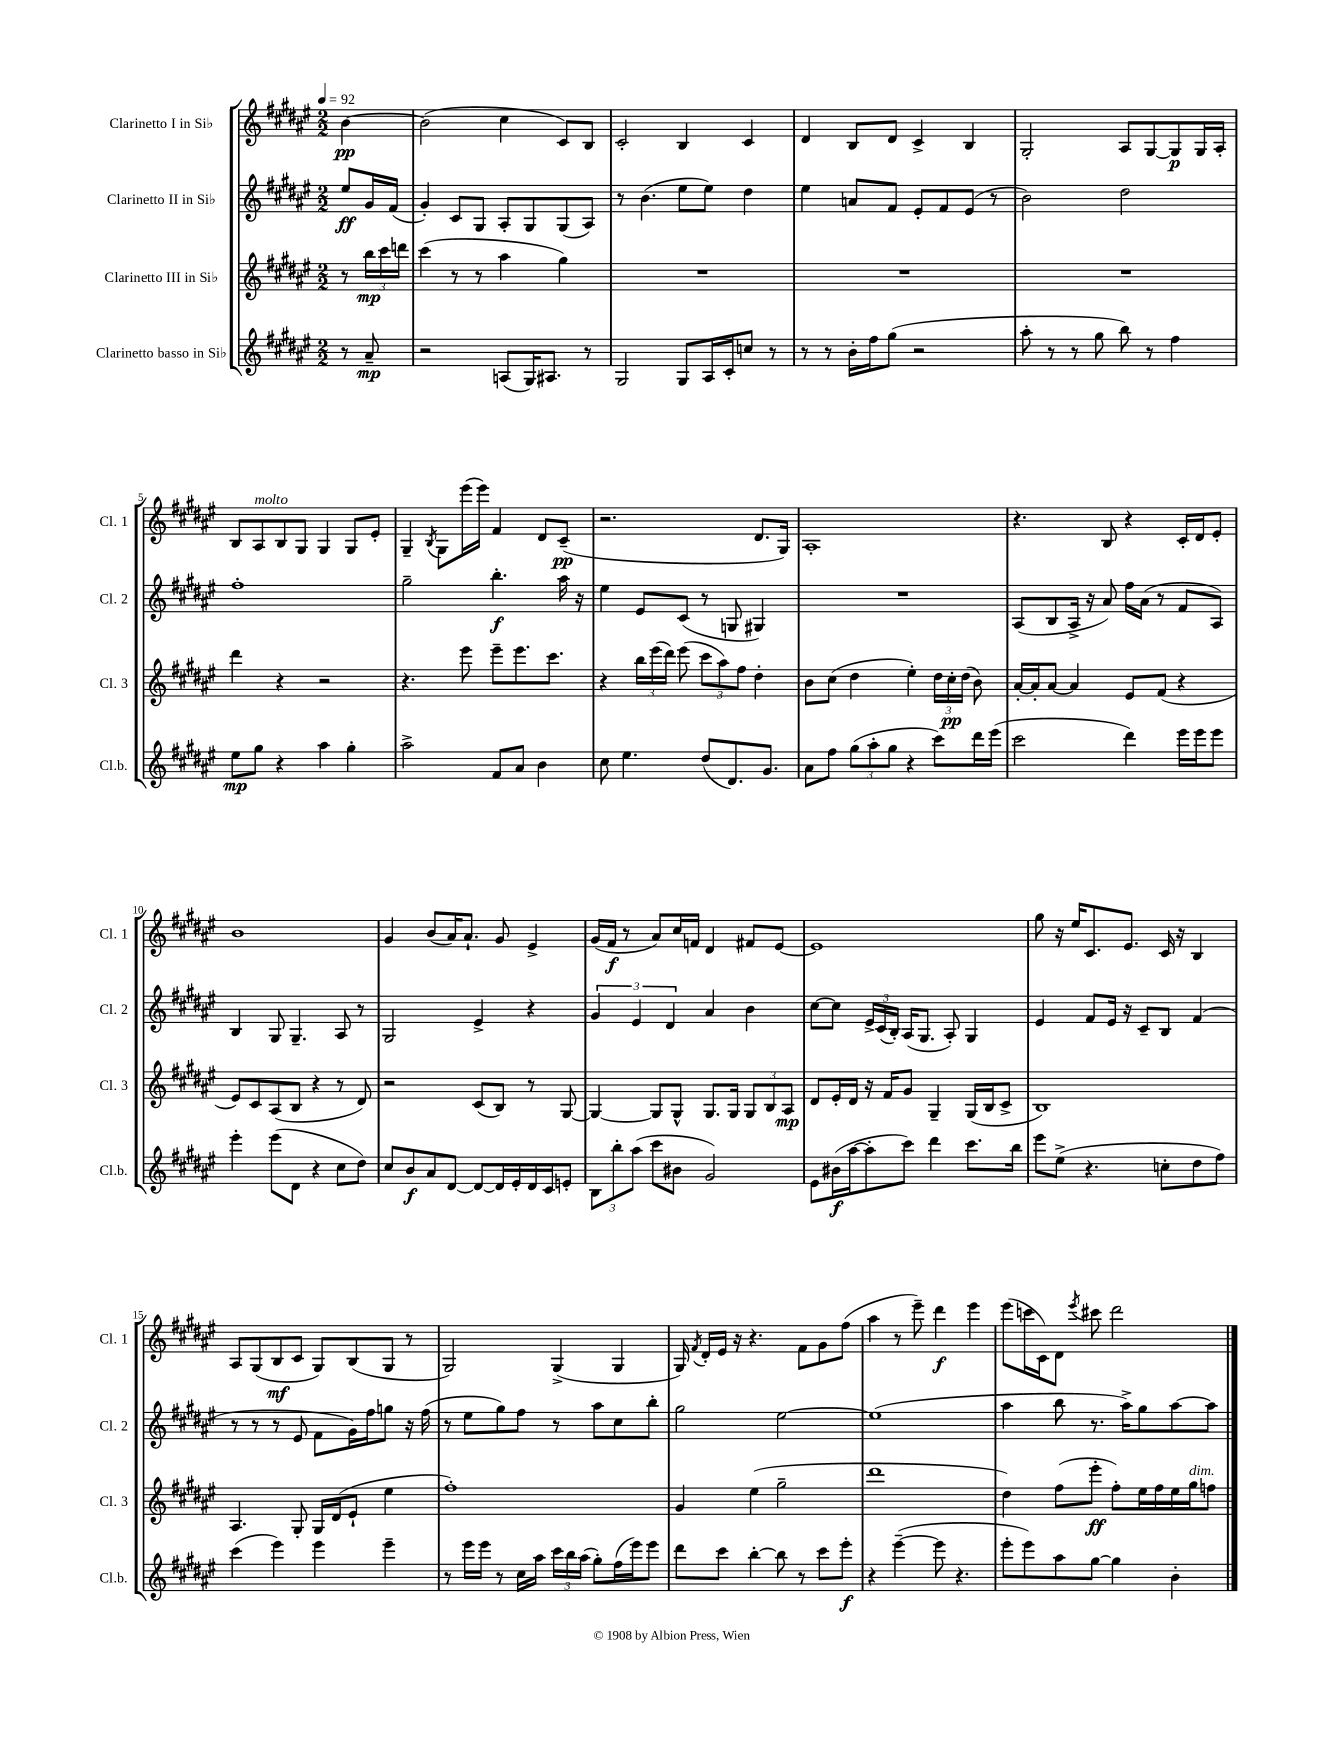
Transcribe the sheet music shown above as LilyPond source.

<<
\new StaffGroup <<
\new Staff = "s0" \with { instrumentName = "Clarinetto I in Sib" shortInstrumentName = "Cl. 1" } {
    \clef treble \key fis \major \numericTimeSignature \time 2/2 \partial 4 \tempo 4 = 92
    \autoBeamOff b'4~\pp |
    b'2( cis''4 cis'8[) b8] |
    cis'2-. b4 cis'4 |
    dis'4 b8[ dis'8] cis'4-> b4 |
    gis2-. ais8[ gis8~ gis8\p gis16 ais16]-. |
    b8[ ais8^\markup { \italic "molto" } b8 gis8] gis4 gis8[ eis'8]-. |
    gis4-- \acciaccatura { b8 } gis8[ eis'''16( eis'''16]) fis'4 dis'8[ cis'8]--\pp( |
    r2. dis'8.[ gis16]) |
    ais1-. |
    r4. b8 r4 cis'16[-. dis'16 eis'8]-. |
    b'1 |
    gis'4 b'8[( ais'16) ais'8.]-! gis'8 eis'4-> |
    gis'16[( fis'16]\f r8 ais'8[) cis''16 f'16] dis'4 fis'8[ eis'8]~ |
    eis'1 |
    gis''8 r16 eis''16[ cis'8. eis'8.] cis'16 r16 b4 |
    ais8[ gis8( b8\mf cis'8] gis8[) b8( gis8] r8 |
    gis2) gis4->( gis4 |
    gis16) \acciaccatura { fis'8 } dis'16[-. eis'16] r16 r4. fis'8[ gis'8 fis''8]( |
    ais''4 r8 eis'''8--) dis'''4\f eis'''4 |
    eis'''8[( c'''16 cis'16) dis'8] \acciaccatura { eis'''8 } cis'''8 dis'''2 \bar "|." |
}
\new Staff = "s1" \with { instrumentName = "Clarinetto II in Sib" shortInstrumentName = "Cl. 2" } {
    \clef treble \key fis \major \numericTimeSignature \time 2/2 \partial 4
    \autoBeamOff eis''8[\ff gis'16 fis'16]( |
    gis'4-.) cis'8[ gis8] ais8[-. gis8 gis8( ais8]) |
    r8 b'4.( eis''8[ eis''8]) dis''4 |
    eis''4 a'8[ fis'8] eis'8[-. fis'8 eis'8]( r8 |
    b'2) dis''2 |
    fis''1-. |
    gis''2-- b''4.-.\f ais''16 r16 |
    eis''4 eis'8[ cis'8]( r8 g8 gis4) |
    R1 |
    ais8[( b8 ais16]-> r16 ais'8) fis''16[ ais'16]( r8 fis'8[ ais8]) |
    b4 gis8 gis4.-- ais8 r8 |
    gis2 eis'4-> r4 |
    \tuplet 3/2 { gis'4 eis'4 dis'4 } ais'4 b'4 |
    cis''8[~ cis''8] \tuplet 3/2 { eis'16[-> cis'16( b16]-.) } ais16[( gis8.] ais8-.) gis4 |
    eis'4 fis'8[ eis'16] r16 cis'8[-- b8] fis'4( |
    r8 r8 r8 eis'8 fis'8[ gis'16) fis''16 g''8] r16 fis''16( |
    r8 eis''8[ gis''8) fis''8] r8 ais''8[ cis''8 b''8]-. |
    gis''2 eis''2~ |
    eis''1( |
    ais''4 b''8 r8. ais''16[->) gis''8 ais''8~ ais''8] \bar "|." |
}
\new Staff = "s2" \with { instrumentName = "Clarinetto III in Sib" shortInstrumentName = "Cl. 3" } {
    \clef treble \key fis \major \numericTimeSignature \time 2/2 \partial 4
    \autoBeamOff r8 \tuplet 3/2 { b''16[\mp cis'''16 d'''16] } |
    cis'''4( r8 r8 ais''4 gis''4) |
    R1 |
    R1 |
    R1 |
    dis'''4 r4 r2 |
    r4. eis'''8 eis'''8[-- eis'''8. cis'''8.] |
    r4 \tuplet 3/2 { b''16[ eis'''16( dis'''16]) } eis'''8( \tuplet 3/2 { cis'''8[ ais''8) fis''8] } dis''4-. |
    b'8[ cis''8]( dis''4 eis''4-.) \tuplet 3/2 { dis''16[ cis''16-.\pp dis''16]( } b'8) |
    ais'16[~-. ais'16-. ais'8]~ ais'4 eis'8[ fis'8]( r4 |
    eis'8[) cis'8 ais8( b8] r4 r8 dis'8) |
    r2 cis'8[( b8]) r8 gis8~ |
    gis4~ gis8[ gis8]-^ gis8.[ gis16] \tuplet 3/2 { gis8[ b8 ais8]\mp } |
    dis'8[ eis'16-. dis'16] r16 fis'16[ gis'8] gis4-- gis16[( b16 cis'8]-> |
    b1) |
    ais4. gis8-. gis16[ dis'16( eis'8]-! eis''4 |
    fis''1-.) |
    gis'4 eis''4( gis''2-- |
    dis'''1 |
    dis''4) fis''8[( eis'''8]-.\ff fis''8[-.) eis''16 fis''16 eis''16 gis''16^\markup { \italic "dim." } f''8] \bar "|." |
}
\new Staff = "s3" \with { instrumentName = "Clarinetto basso in Sib" shortInstrumentName = "Cl.b." } {
    \clef treble \key fis \major \numericTimeSignature \time 2/2 \partial 4
    \autoBeamOff r8 ais'8--\mp |
    r2 a8[( gis16) ais8.] r8 |
    gis2 gis8[ ais16 cis'16-. c''8] r8 |
    r8 r8 b'16[-. fis''16 gis''8]( r2 |
    ais''8-. r8 r8 gis''8 b''8) r8 fis''4 |
    eis''8[\mp gis''8] r4 ais''4 gis''4-. |
    ais''2-> fis'8[ ais'8] b'4 |
    cis''8 eis''4. dis''8[( dis'8.) gis'8.] |
    ais'8[ fis''8] \tuplet 3/2 { gis''8[( ais''8-. gis''8] } r4 cis'''8[) dis'''16 eis'''16]( |
    cis'''2 dis'''4) eis'''16[ eis'''16 eis'''8] |
    eis'''4-. eis'''8[( dis'8] r4 cis''8[ dis''8]) |
    cis''8[ b'8\f ais'8 dis'8]~ dis'8[~ dis'16 eis'16-. dis'16 cis'16 e'8]-. |
    \tuplet 3/2 { b8[ b''8-. ais''8]( } cis'''8[ bis'8] gis'2) |
    eis'8[ bis'16\f( ais''16~ ais''8-. cis'''8]) dis'''4 cis'''8.[ b''16] |
    eis'''8[ eis''8]->( r4. c''8[-. dis''8 fis''8]) |
    cis'''4( eis'''4) eis'''4 eis'''4-- |
    r8 eis'''16[ eis'''16] r8 cis''16[ ais''16] \tuplet 3/2 { cis'''16[ b''16 ais''16]( } gis''8[-.) fis''16( eis'''16) eis'''8] |
    dis'''8[ cis'''8] b''4~-. b''8 r8 cis'''8[ eis'''8]-.\f |
    r4 eis'''4~--( eis'''8 r4. |
    eis'''8[-. eis'''8) ais''8 gis''8]~ gis''4 b'4-. \bar "|." |
}
>>
>>
